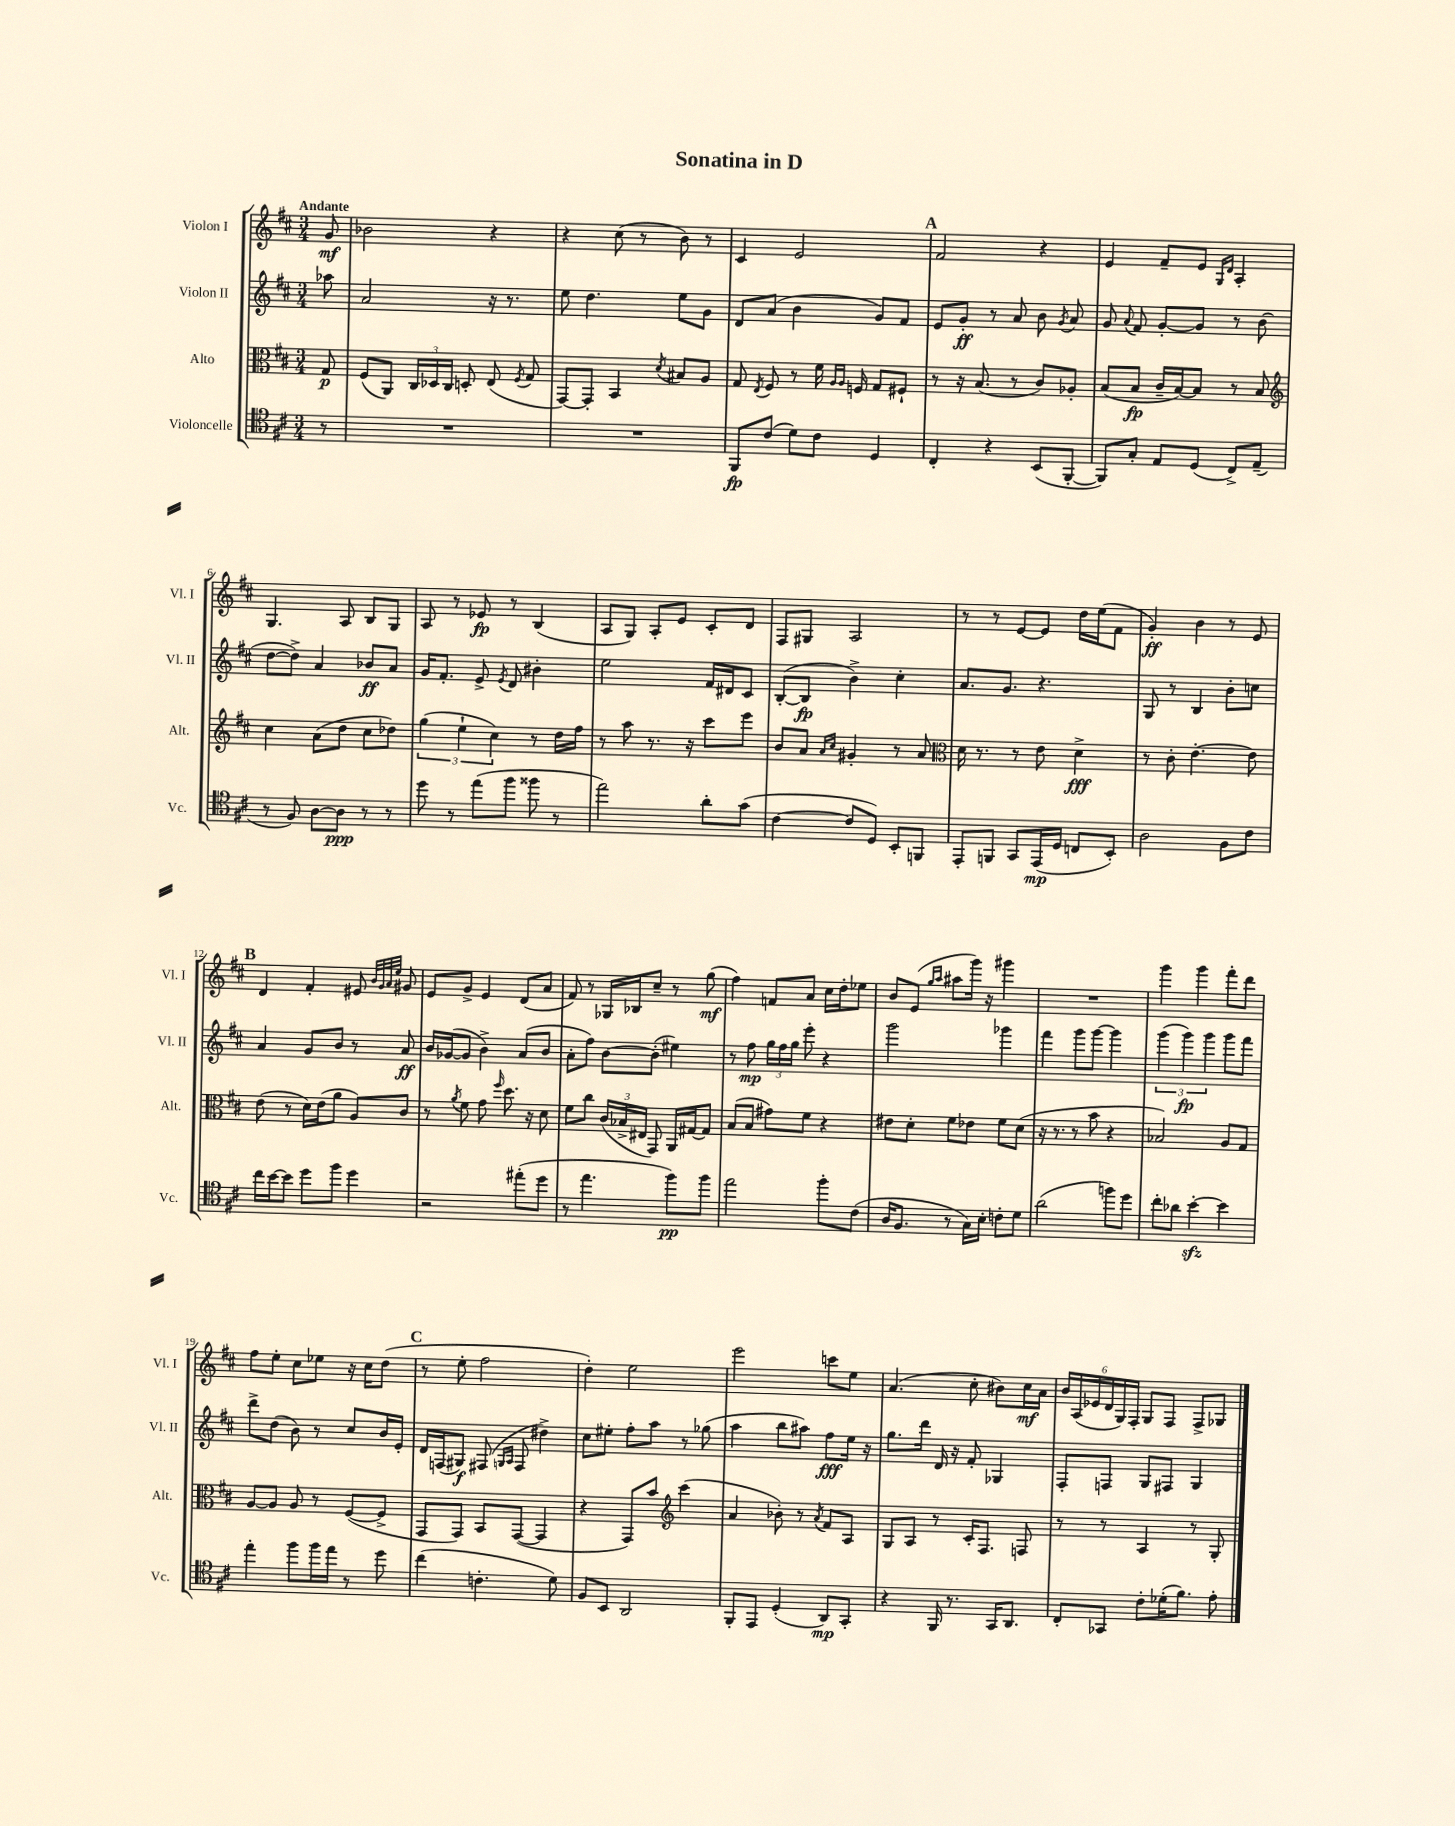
\header { title = "Sonatina in D" }
<<
\new StaffGroup <<
\new Staff = "s0" \with { instrumentName = "Violon I" shortInstrumentName = "Vl. I" } {
    \clef treble \key d \major \numericTimeSignature \time 3/4 \partial 8 \tempo "Andante"
    \autoBeamOff g'8\mf |
    bes'2 r4 |
    r4 cis''8( r8 b'8) r8 |
    cis'4 e'2 |
    \mark \markup { \bold "A" } fis'2 r4 |
    e'4 fis'8[-- e'8] \grace { g16[ d'16] } a4-. |
    g4. a8 b8[ g8] |
    a8 r8 ees'8\fp r8 b4( |
    a8[ g8]) a8[-. e'8] cis'8[-. d'8] |
    fis8[ gis8] a2 |
    r8 r8 e'8[~ e'8] d''16[ e''16( fis'8] |
    g'4-.\ff) b'4 r8 e'8 |
    \mark \markup { \bold "B" } d'4 fis'4-. eis'8 \grace { b'32[ g'32 a'32 e''32] } gis'8 |
    e'8[ g'8]-> e'4 d'8[( a'8] |
    fis'8) r8 ges16[ bes16 cis''8]-- r8 g''8\mf( |
    fis''4) f'8[ a'8] cis''16[ d''16-. ees''8] |
    b'8[ e'8]( \grace { g''16[ a''16] } ais''8[ g'''16]) r16 gis'''4 |
    R2. |
    g'''4 g'''4 fis'''8[-. d'''8] |
    fis''8[ e''8]-. cis''8[ ees''8] r16 cis''16[ d''8]( |
    \mark \markup { \bold "C" } r8 e''8-. fis''2 |
    d''4-.) e''2 |
    e'''2 c'''8[ e''8] |
    a'4.( cis''8-. bis'8[) cis''16\mf a'16] |
    \tuplet 6/4 { b'16[ a16( ees'16 d'16 g16) fis16]-. } g8[ fis8] fis8[-> ges8] \bar "|." |
}
\new Staff = "s1" \with { instrumentName = "Violon II" shortInstrumentName = "Vl. II" } {
    \clef treble \key d \major \numericTimeSignature \time 3/4 \partial 8
    \autoBeamOff aes''8 |
    a'2 r16 r8. |
    e''8 d''4. e''8[ g'8] |
    d'8[ a'8]( b'4 g'8[) fis'8] |
    \mark \markup { \bold "A" } e'8[ g'8]-.\ff r8 a'8 b'8 \acciaccatura { g'8 } a'8 |
    g'8 \appoggiatura { a'8 } fis'8 g'8[~-. g'8] r8 b'8( |
    d''8[~ d''8]->) a'4 bes'8[\ff a'8] |
    g'16[ fis'8.]-. e'8-> \acciaccatura { e'8 } d'8 bis'4-. |
    e''2 fis'16[ dis'16 cis'8] |
    b8[~-.( b8]\fp b'4->) cis''4-. |
    a'8.[ g'8.] r4. |
    g8 r8 b4 b'8[-. c''8] |
    \mark \markup { \bold "B" } a'4 g'8[ b'8] r8 a'8\ff |
    b'16[ ges'16~( ges'8] b'4->) a'8[( b'8] |
    a'8[-. fis''8]) b'8[~ b'8]-.( eis''4) |
    r8 fis''8\mp \tuplet 3/2 { g''16[ fis''16 g''16] } e'''8-. r4 |
    g'''2 ges'''4 |
    fis'''4 g'''8[ g'''8]~ g'''4 |
    \tuplet 3/2 { g'''4( g'''4\fp) g'''4 } g'''8[ fis'''8] |
    d'''8[-> d''8]( b'8) r8 cis''8[ b'16 e'16]-. |
    \mark \markup { \bold "C" } d'16[ f16( gis8]\f) fis8( \grace { g16[ a16] } fis8 dis''4->) |
    cis''8[ eis''8]-. fis''8[-. a''8] r8 ges''8( |
    a''4 b''8[ ais''8]) fis''8[\fff e''16] r16 |
    g''8.[ d'''16] d'16 r16 fis'8-. ges4 |
    fis8[-. f8] g8[ fis8] g4 \bar "|." |
}
\new Staff = "s2" \with { instrumentName = "Alto" shortInstrumentName = "Alt." } {
    \clef alto \key d \major \numericTimeSignature \time 3/4 \partial 8
    \autoBeamOff g8\p |
    fis8[( a,8]) \tuplet 3/2 { cis16[ des16 cis16] } d8-. e8( \acciaccatura { fis8 } g8 |
    g,8[~) g,8]-. b,4 \acciaccatura { d'8 } bis8[ a8] |
    g8 \acciaccatura { e8 } fis8 r8 fis'16 \grace { a16[ a16] } f16 g8[ fis8]-! |
    \mark \markup { \bold "A" } r8 r16 b8.( r8 cis'8[) aes8]-. |
    b8[( b8]\fp cis'16[-- b16~) b8] r8 b8 |
    \clef treble cis''4 a'8[( d''8] cis''8[ des''8]) |
    \tuplet 3/2 { g''4( e''4-! cis''4) } r8 d''16[ fis''16] |
    r8 a''8 r8. r16 cis'''8[ e'''8] |
    b'8[ a'8] \grace { a'16[ cis''16] } gis'4-. r8 a'8 |
    \clef alto d'16 r8. r8 e'8 d'4->\fff |
    r8 cis'8-. e'4.~-. e'8 |
    \mark \markup { \bold "B" } e'8( r8 d'16[) e'16( a'8] a8[) cis'8] |
    r8 \acciaccatura { a'8 } fis'8 g'8 \grace { fis''16 } d''8. r16 d'8 |
    fis'8[ cis''8] \tuplet 3/2 { cis'16[( bes16-> eis16] } g,8) a,16[ gis16~ gis8] |
    b8[( b8] gis'8[) fis'8] r4 |
    eis'8[ d'8]-. fis'8[ ees'8] fis'8[ d'8]( |
    r16 r8. r8 b'8 r4 |
    bes2) a8[ g8] |
    a8[~ a8] a8 r8 fis8[~( fis8]-> |
    \mark \markup { \bold "C" } g,8[ g,8]) b,8[ g,8]~( g,4 |
    r4 g,8[) b'8] \clef treble cis'''4( |
    a'4 bes'8-.) r8 \acciaccatura { a'8 } fis'8[ a8] |
    g8[ a8] r8 cis'16[-. fis8.] f8 |
    r8 r8 a4 r8 g8-. \bar "|." |
}
\new Staff = "s3" \with { instrumentName = "Violoncelle" shortInstrumentName = "Vc." } {
    \clef tenor \key d \major \numericTimeSignature \time 3/4 \partial 8
    \autoBeamOff r8 |
    R2. |
    R2. |
    fis,8[\fp cis'8]( d'8[) cis'8] d4 |
    \mark \markup { \bold "A" } cis4-. r4 b,8[( fis,8]~-. |
    fis,8[) g8]-. e8[ d8]( cis8[->) e8]--( |
    r8 fis8) a8[~ a8]\ppp r8 r8 |
    d''8 r8 e''8[( fis''8] fisis''8 r8 |
    e''2) a'8[-. g'8]( |
    cis'4~ cis'8[ d8]) b,8[-. f,8] |
    e,8[-. f,8] g,8[ e,16\mp( d16] c8[ b,8]-.) |
    a2 fis8[ cis'8] |
    \mark \markup { \bold "B" } cis''16[ b'16~ b'8] d''8[ fis''8] d''4 |
    r2 eis''8[-.( d''8] |
    r8 e''4. fis''8[\pp) fis''8] |
    e''2 fis''8[-. cis'8]( |
    a16[ fis8.] r8 g16[) b16]-. c'8[-. d'8] |
    a'2( f''8[) d''8] |
    cis''8[-. aes'8] b'4~-.\sfz b'4 |
    e''4-. fis''8[ fis''16 e''16] r8 d''8 |
    \mark \markup { \bold "C" } cis''4( c'4.-. d'8) |
    fis8[ b,8] a,2 |
    fis,8[-. e,8] d4-.( a,8[\mp) g,8]-. |
    r4 fis,16 r8. g,16[ a,8.] |
    cis8[-. ges,8] cis'8[-. des'16-.( fis'8.]) e'8-. \bar "|." |
}
>>
>>
